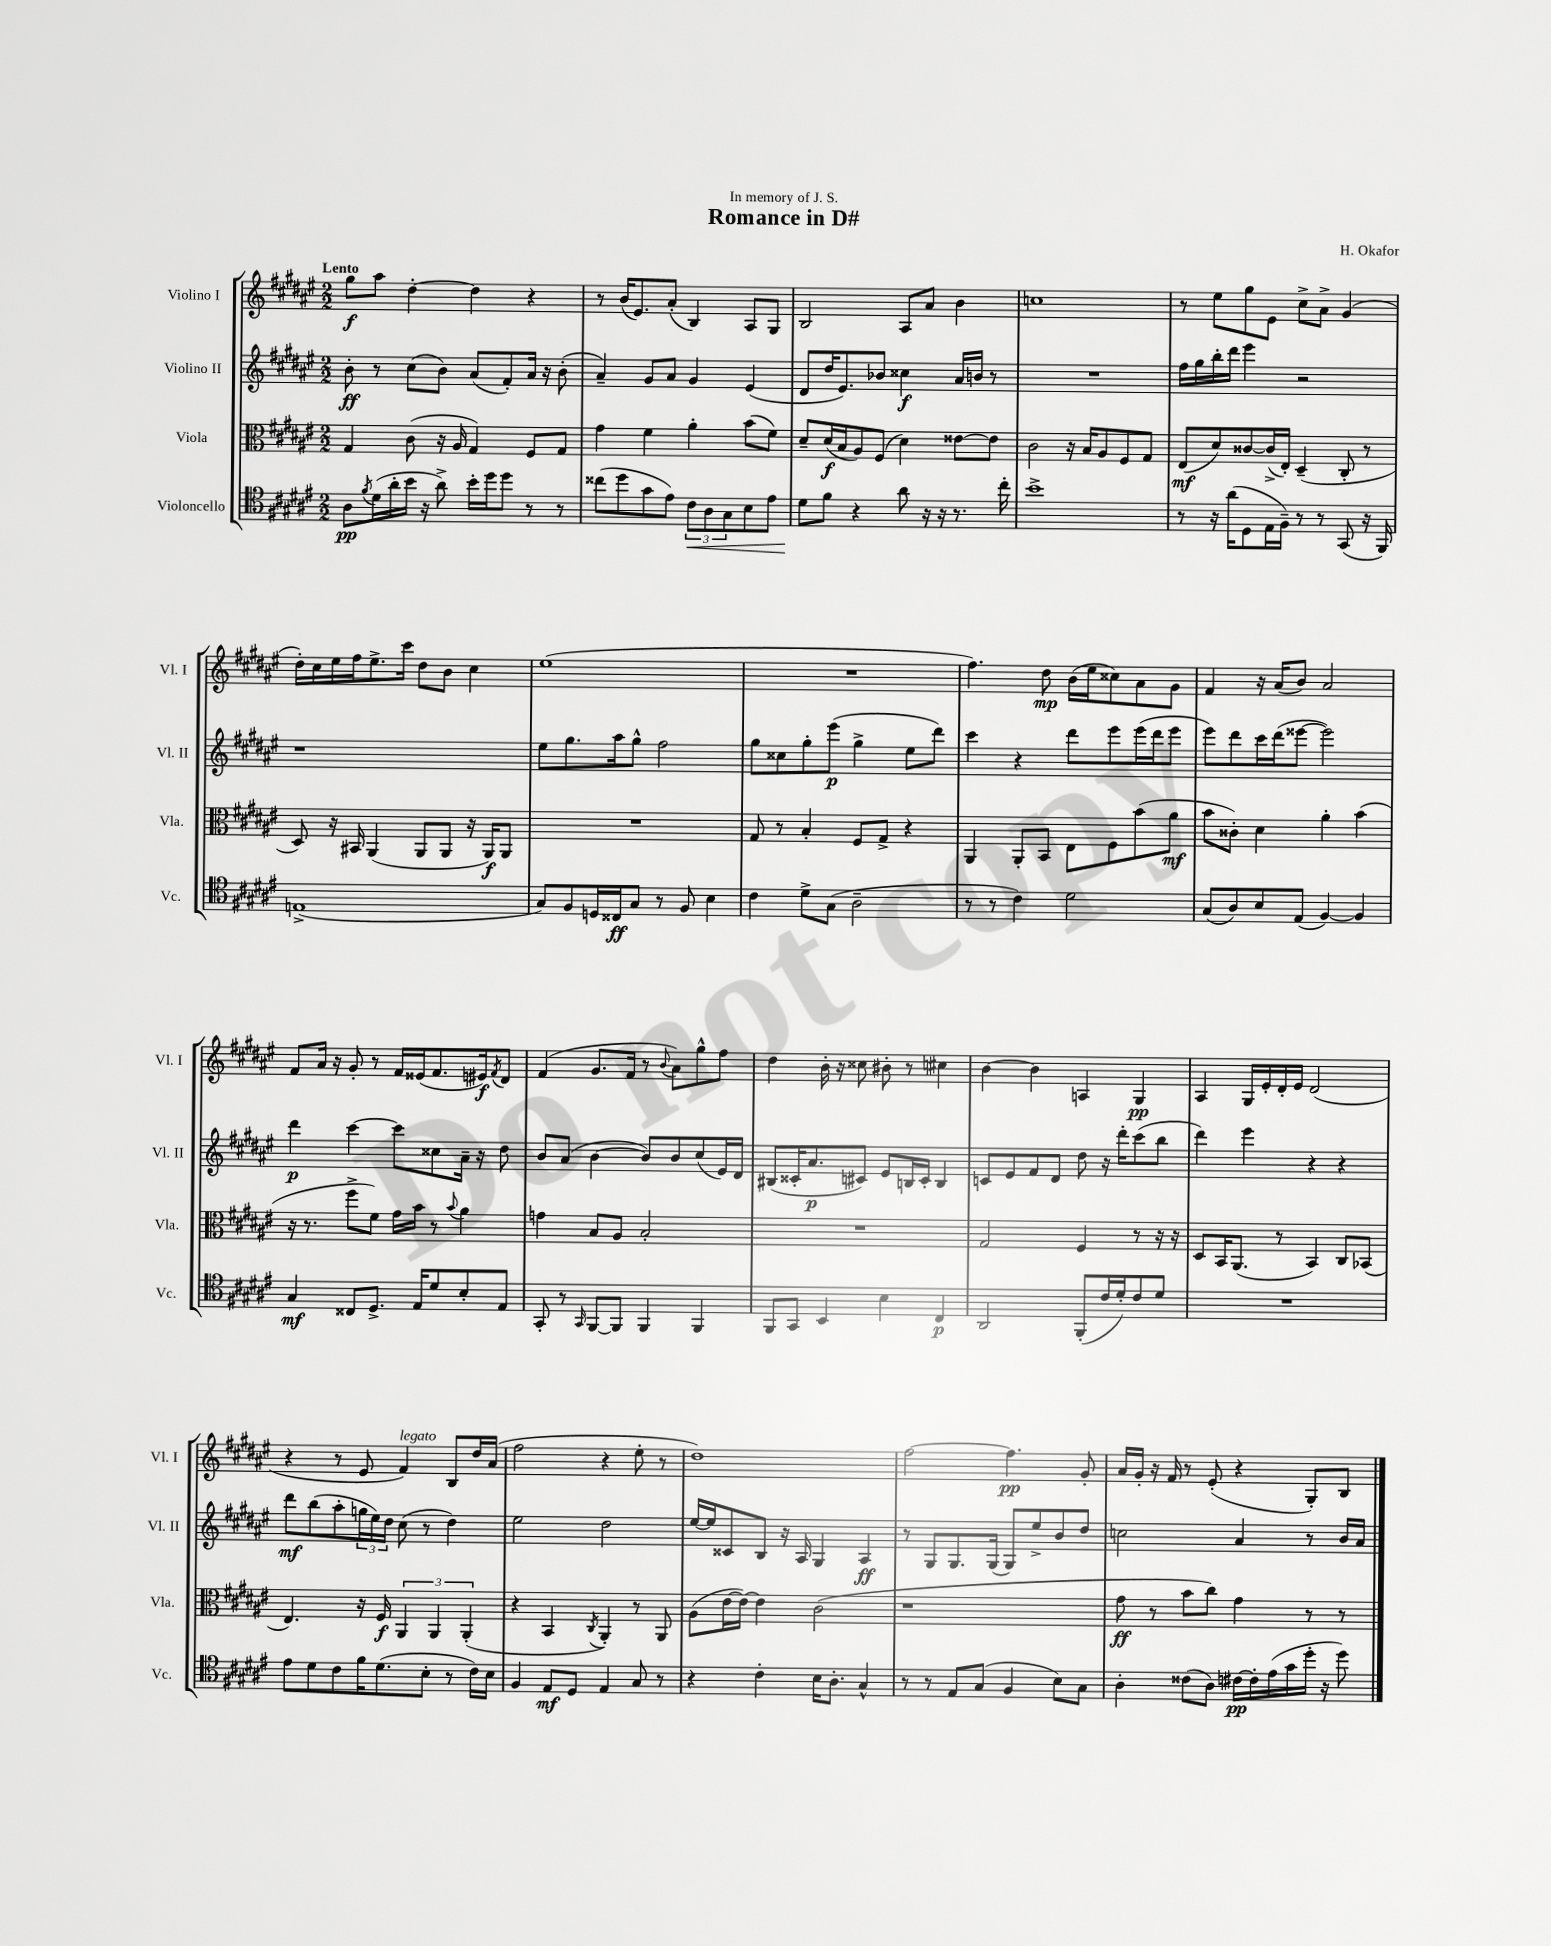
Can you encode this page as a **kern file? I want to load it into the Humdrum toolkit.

**kern	**kern	**kern	**kern
*staff4	*staff3	*staff2	*staff1
*clefC4	*clefC3	*clefG2	*clefG2
*k[f#c#g#d#a#e#]	*k[f#c#g#d#a#e#]	*k[f#c#g#d#a#e#]	*k[f#c#g#d#a#e#]
*M2/2	*M2/2	*M2/2	*M2/2
8A#	4G#	8b'	8gg#
8qf#	.	.	.
(16d#	.	8r	8aa#
16a#'	.	.	.
16b	(8c#	(8cc#	[4dd#'
16r	.	.	.
8a#^)	16r	8b)	.
.	16A#	.	.
16b'	4G#)	(8a#	4dd#]
16dd#	.	.	.
8dd#	.	8f#')	.
8r	8F#	16a#	4r
.	.	16r	.
8r	8G#	(8b'	.
=	=	=	=
(8cc##	4g#	4a#~)	8r
8dd#	.	.	(16b
.	.	.	8.e#)
8g#	4f#	8g#	.
8e#)	.	8a#	(8a#'
12c#	4a#'	4g#	4B)
12A#	.	.	.
12G#	.	.	.
8B	(8b	(4e#	8A#
8e#	8f#)	.	8G#
=	=	=	=
8d#	8d#~	8d#	2B
8f#	(16d#	16dd#	.
.	16B	8.e#)	.
4r	8A#)	.	.
.	(8F#	8b-	.
8a#	4d#)	4cc##	8A#
16r	.	.	8a#
16r	.	.	.
8.r	[8e##	16a#	4b
.	.	16b	.
.	8e##]	8r	.
16cc#'	.	.	.
=	=	=	=
1b^	2c#	1r	1cc
.	16r	.	.
.	16B	.	.
.	8A#	.	.
.	8F#	.	.
.	8G#	.	.
=	=	=	=
8r	(8E#	16ff#	8r
.	.	16gg#	.
16r	8d#)	16bb'	8ee#
(16a#	.	16ddd#	.
8D#	[8c##	4eee#	8gg#
16E#	(16c##^]	.	8e#
16F#~)	16E#')	.	.
8r	(4D#~	2r	8cc#^
8r	.	.	8a#^
(8GG#	8C#'	.	(4g#
16r	8r	.	.
16FF#)	.	.	.
=	=	=	=
(1E^	8D#)	1r	16dd#')
.	.	.	16cc#
.	16r	.	16ee#
.	16BB#	.	16ff#
.	(4AA#	.	8.ee#^
.	.	.	16ccc#
.	8AA#	.	8dd#
.	8AA#	.	8b
.	16r	.	4cc#
.	16AA#)	.	.
.	8AA#	.	.
=	=	=	=
8G#)	1r	8ee#	(1ee#
8F#	.	8.gg#	.
16D	.	.	.
16C##	.	16aa#	.
8G#	.	8gg#^^	.
8r	.	2ff#	.
8F#	.	.	.
4B	.	.	.
=	=	=	=
4c#	8G#	8gg#	1r
.	8r	8cc##	.
8d#^	4B'	8gg#'	.
(8G#	.	(8eee#	.
2A#~	8F#	4gg#^	.
.	8G#^	.	.
.	4r	8ee#	.
.	.	8ddd#)	.
=	=	=	=
8r	4AA#	4ccc#	4.ff#)
8r	.	.	.
4c#)	8AA#'	4r	.
.	8BB	.	8dd#
2d#	8E#	8ddd#	(16b
.	.	.	16ee#
.	8F#	8eee#	8cc##)
.	(8b	(16eee#	8a#
.	.	16ddd#	.
.	8a#	8eee#	8g#
=	=	=	=
(8G#	8b	8eee#)	4f#
8A#)	8c##')	8ddd#	.
8B	4d#	16ccc#	16r
.	.	(16ddd#	(16a#
(8E#	.	[8eee##	8b)
[4F#)	4a#'	2eee##])	2a#
4F#]	(4b	.	.
=	=	=	=
4G#	16r	4ddd#	8f#
.	8.r	.	.
.	.	.	16a#
.	.	.	16r
8C##	8ff#^	[4ccc#	8g#'
8.D#^	8f#)	.	8r
.	16g#	8ccc#]	16f#
16E#	16b	.	(16e##
8d#	8r	8cc##	8.f#
.	8qqb	.	.
8B'	4a#	16a#~	.
.	.	16r	16e#)
.	.	.	8qf#
8E#	.	8dd#	8d#
=	=	=	=
8GG#'	4g	8b	(4f#
8r	.	(8a#	.
16qqGG#	.	.	.
[8FF#	8B	[4b	8.g#
8FF#]	8A#	.	.
.	.	.	16f#
4FF#	2B'	8b])	8r
.	.	.	8qqb
.	.	8b	8a#)
4FF#	.	(8cc#	8gg#^^
.	.	16e#)	8ff#
.	.	16d#	.
=	=	=	=
8FF#	1r	(8B#	4dd#
8GG#	.	16c##'	.
.	.	8.a#	.
4BB	.	.	16b'
.	.	.	16r
.	.	8c#)	8cc##
4B	.	8e#	8b#'
.	.	16B	8r
.	.	16c#'	.
4C#	.	4B	4cc#
=	=	=	=
2AA#	2G#	8c	[4b
.	.	8e#	.
.	.	8f#	4b]
.	.	8d#	.
(8FF#'	4F#	8dd#	4A
16c#	.	16r	.
16d#')	.	16ddd#'	.
8c#	8r	(8ccc#	4G#
8d#	16r	8bb	.
.	16r	.	.
=	=	=	=
1r	8D#	4ddd#)	4A#
.	16BB	.	.
.	(8.AA#	.	.
.	.	4eee#	16G#
.	.	.	16e#'
.	8r	.	16d#'
.	.	.	16e#
.	4BB)	4r	(2d#
.	8C#	4r	.
.	(8BB-	.	.
=	=	=	=
8e#	4.E#)	8ddd#	4r
8d#	.	(8bb	.
8c#	.	8aa#'	8r
16f#	16r	24gg	8e#
.	.	24ee#)	.
(8.d#	16F#	.	.
.	.	24dd#	.
.	6AA#	(8cc#	4f#)
8B'	.	8r	.
.	6AA#	.	.
8r	.	4dd#)	8B
.	(6AA#'	.	.
16c#)	.	.	16dd#
16B	.	.	(16a#
=	=	=	=
4F#	4r	2ee#	2ff#
8E#	4BB	.	.
8D#	.	.	.
.	8qC#	.	.
4E#	4AA#')	2dd#	4r
8G#	8r	.	8ee#'
8r	8AA#	.	8r
=	=	=	=
4r	(8A#	[16ee#	1dd#)
.	.	16ee#]	.
.	[16e#	8c##	.
.	16e#_)	.	.
4c#'	4e#]	8B	.
.	.	16r	.
.	.	16A#	.
16B	(2c#	4G#	.
8.A#'	.	.	.
4G#^^	.	4A#	.
=	=	=	=
8r	1r	8r	[2ff#
8r	.	8G#	.
8E#	.	8.G#	.
(8G#	.	.	.
.	.	(16G#	.
4F#	.	8G#)	4.ff#]
.	.	8ee#^	.
8B)	.	8b	.
8G#	.	8dd#	8g#'
=	=	=	=
4A#'	8g#	2cc	16a#
.	.	.	16g#'
.	8r	.	16r
.	.	.	16f#
(8c##	8b	.	8r
8A#)	8cc#)	.	(8e#'
[16c#	4g#	4a#	4r
16c#']	.	.	.
(16e#	.	.	.
16g#	.	.	.
16dd#'	8r	8r	8G#')
16r	.	.	.
8dd#)	8r	16b	8B
.	.	16a#	.
==	==	==	==
*-	*-	*-	*-
